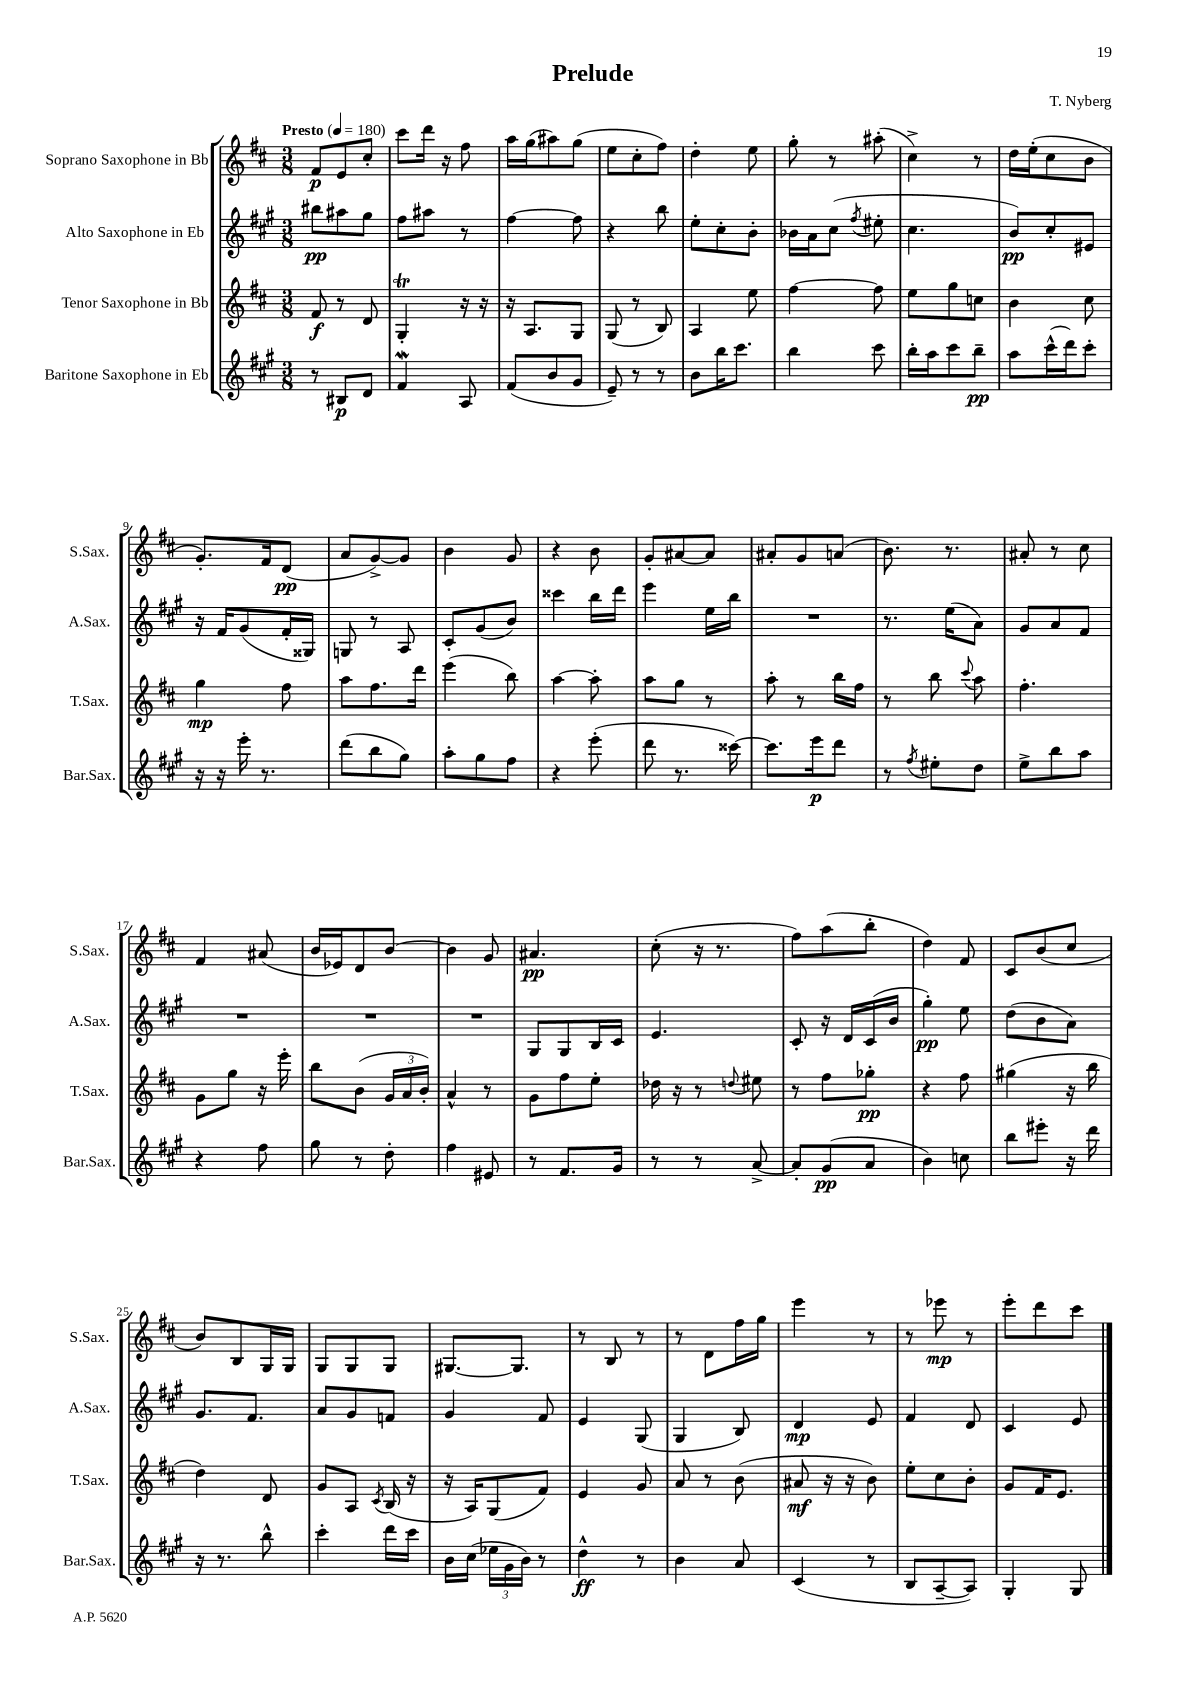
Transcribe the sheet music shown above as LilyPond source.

\header { title = "Prelude" composer = "T. Nyberg" }
<<
\new StaffGroup <<
\new Staff = "s0" \with { instrumentName = "Soprano Saxophone in Bb" shortInstrumentName = "S.Sax." } {
    \clef treble \key d \major \numericTimeSignature \time 3/8 \tempo "Presto" 4 = 180
    \autoBeamOff fis'8[\p e'8 cis''8]-. |
    cis'''8[ d'''16] r16 fis''8 |
    a''16[ g''16( ais''8) g''8]( |
    e''8[ cis''8-. fis''8]) |
    d''4-. e''8 |
    g''8-. r8 ais''8-.( |
    cis''4->) r8 |
    d''16[ e''16-.( cis''8 b'8] |
    g'8.[-.) fis'16 d'8]\pp( |
    a'8[ g'8~->) g'8] |
    b'4 g'8 |
    r4 b'8 |
    g'8[-. ais'8~ ais'8] |
    ais'8[-. g'8 a'8]( |
    b'8.) r8. |
    ais'8-. r8 cis''8 |
    fis'4 ais'8( |
    b'16[ ees'16) d'8 b'8]~ |
    b'4 g'8 |
    ais'4.\pp |
    cis''8-.( r16 r8. |
    fis''8[) a''8( b''8]-. |
    d''4) fis'8 |
    cis'8[ b'8( cis''8] |
    b'8[) b8 g16 g16] |
    g8[ g8 g8] |
    gis8.[~ gis8.] |
    r8 b8 r8 |
    r8 d'8[ fis''16 g''16] |
    e'''4 r8 |
    r8 ees'''8\mp r8 |
    e'''8[-. d'''8 cis'''8] \bar "|." |
}
\new Staff = "s1" \with { instrumentName = "Alto Saxophone in Eb" shortInstrumentName = "A.Sax." } {
    \clef treble \key a \major \numericTimeSignature \time 3/8
    \autoBeamOff bis''8[\pp ais''8 gis''8] |
    fis''8[ ais''8] r8 |
    fis''4~ fis''8 |
    r4 b''8 |
    e''8[-. cis''8-. b'8]-. |
    bes'16[ a'16 cis''8]( \acciaccatura { fis''8 } eis''8-. |
    cis''4. |
    b'8[\pp) cis''8-. eis'8] |
    r16 fis'16[ gis'8( fis'16-. gisis16]) |
    g8 r8 a8 |
    cis'8[-. gis'8( b'8]) |
    cisis'''4 b''16[ d'''16] |
    e'''4 e''16[ b''16] |
    R4. |
    r8. e''16[( a'8]) |
    gis'8[ a'8 fis'8] |
    R4. |
    R4. |
    R4. |
    gis8[ gis8 b16 cis'16] |
    e'4. |
    cis'8-. r16 d'16[ cis'16( b'16] |
    gis''4-.\pp) e''8 |
    d''8[( b'8 a'8]) |
    gis'8.[ fis'8.] |
    a'8[ gis'8 f'8] |
    gis'4 fis'8 |
    e'4 gis8( |
    gis4 b8) |
    d'4\mp e'8 |
    fis'4 d'8 |
    cis'4 e'8 \bar "|." |
}
\new Staff = "s2" \with { instrumentName = "Tenor Saxophone in Bb" shortInstrumentName = "T.Sax." } {
    \clef treble \key d \major \numericTimeSignature \time 3/8
    \autoBeamOff fis'8\f r8 d'8 |
    g4-.\trill r16 r16 |
    r16 a8.[ g8] |
    g8( r8 b8) |
    a4 e''8 |
    fis''4~ fis''8 |
    e''8[ g''8 c''8] |
    b'4 cis''8 |
    g''4\mp fis''8 |
    a''8[ fis''8. d'''16] |
    e'''4( b''8) |
    a''4~ a''8-. |
    a''8[ g''8] r8 |
    a''8-. r8 b''16[ fis''16] |
    r8 b''8 \appoggiatura { cis'''8 } a''8 |
    fis''4.-. |
    g'8[ g''8] r16 e'''16-. |
    b''8[ b'8]( \tuplet 3/2 { g'16[ a'16 b'16]-.) } |
    a'4-^ r8 |
    g'8[ fis''8 e''8]-. |
    des''16 r16 r8 \appoggiatura { d''8 } eis''8 |
    r8 fis''8[ ges''8]-.\pp |
    r4 fis''8 |
    gis''4( r16 b''16 |
    d''4) d'8 |
    g'8[ a8] \acciaccatura { cis'8 } b16( r16 |
    r16 a16[) g8( fis'8]) |
    e'4 g'8 |
    a'8 r8 b'8( |
    ais'8\mf r16 r16 b'8) |
    e''8[-. cis''8 b'8]-. |
    g'8[ fis'16 e'8.] \bar "|." |
}
\new Staff = "s3" \with { instrumentName = "Baritone Saxophone in Eb" shortInstrumentName = "Bar.Sax." } {
    \clef treble \key a \major \numericTimeSignature \time 3/8
    \autoBeamOff r8 bis8[\p d'8] |
    fis'4\mordent a8 |
    fis'8[( b'8 gis'8] |
    e'8--) r8 r8 |
    b'8[ b''16 cis'''8.] |
    b''4 cis'''8 |
    b''16[-. a''16 cis'''8 b''8]--\pp |
    a''8[ cis'''16-^( d'''16) cis'''8]-. |
    r16 r16 e'''16-. r8. |
    d'''8[( b''8 gis''8]) |
    a''8[-. gis''8 fis''8] |
    r4 e'''8-.( |
    d'''8 r8. cisis'''16~) |
    cisis'''8.[ e'''16\p d'''8] |
    r8 \acciaccatura { fis''8 } eis''8[-. d''8] |
    e''8[-> b''8 a''8] |
    r4 fis''8 |
    gis''8 r8 d''8-. |
    fis''4 eis'8 |
    r8 fis'8.[ gis'16] |
    r8 r8 a'8~-> |
    a'8[-. gis'8\pp( a'8] |
    b'4) c''8 |
    b''8[ eis'''8]-. r16 d'''16 |
    r16 r8. b''8-^ |
    cis'''4-. d'''16[ cis'''16] |
    b'16[ cis''16]( \tuplet 3/2 { ees''16[ gis'16 b'16]) } r8 |
    d''4-^\ff r8 |
    b'4 a'8 |
    cis'4( r8 |
    b8[ a8~-- a8]) |
    gis4-. gis8 \bar "|." |
}
>>
>>
